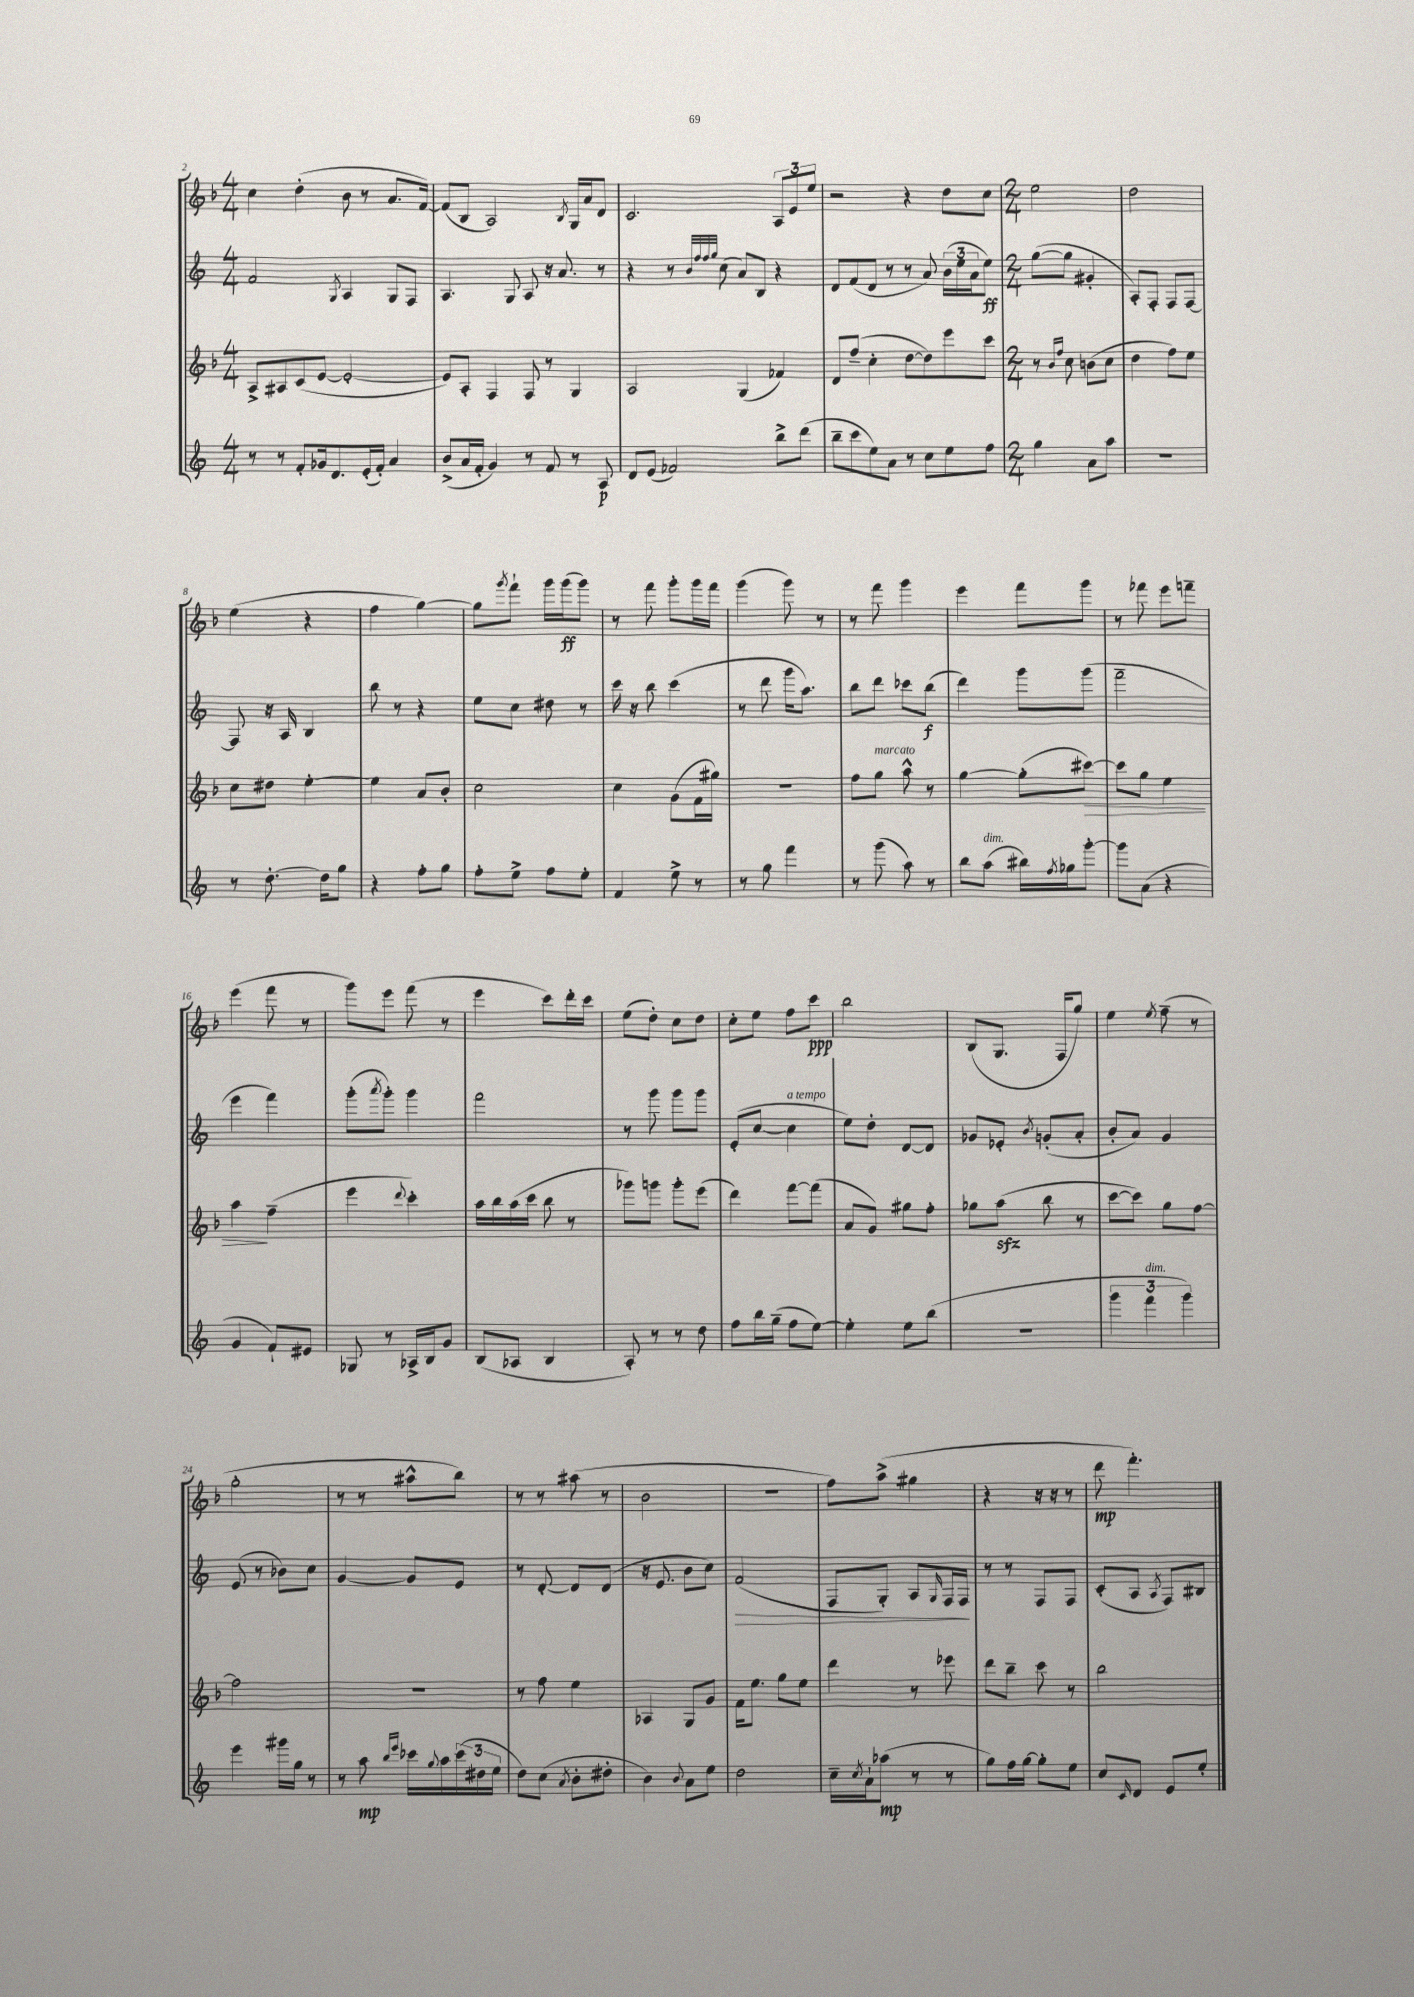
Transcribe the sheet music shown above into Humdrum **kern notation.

**kern	**dynam	**kern	**dynam	**kern	**dynam	**kern	**dynam
*part4	*part4	*part3	*part3	*part2	*part2	*part1	*part1
*staff4	*staff4	*staff3	*staff3	*staff2	*staff2	*staff1	*staff1
*clefG2	*	*clefG2	*	*clefG2	*	*clefG2	*
*k[]	*	*k[b-]	*	*k[]	*	*k[b-]	*
*M4/4	*	*M4/4	*	*M4/4	*	*M4/4	*
=2	=2	=2	=2	=2	=2	=2	=2
8r	.	8A^/L	.	2f/	.	4cc\	.
8r	.	8A#X/	.	.	.	.	.
8f'/L	.	(8c/	.	.	.	(4dd'\	.
16g-X/k	.	[8e/J	.	.	.	.	.
8.d/	.	.	.	.	.	.	.
.	.	.	.	8qG/	.	.	.
.	.	2e'/_	.	4A/	.	8b-\	.
(16e'/L	.	.	.	.	.	8r	.
16f'/JJ)	.	.	.	.	.	.	.
4a/	.	.	.	8G/L	.	8.a/L	.
.	.	.	.	8F/J	.	.	.
.	.	.	.	.	.	[16f/Jk)	.
=3	=3	=3	=3	=3	=3	=3	=3
(8b^/L	.	8e/L])	.	4.A/	.	(8f/L]	.
16a/L	.	8A'/J	.	.	.	8B-/J	.
16f'/JJ	.	.	.	.	.	.	.
4g/)	.	4F/	.	.	.	2A/)	.
.	.	.	.	8G/	.	.	.
8r	.	8F/	.	8A/	.	.	.
8f/	.	8r	.	16r	.	.	.
.	.	.	.	8.a/	.	.	.
.	.	.	.	.	.	8qB-/	.
8r	.	4G/	.	.	.	16G/LL	.
.	.	.	.	.	.	16a/J	.
8A/	p	.	.	8r	.	8d/J	.
=4	=4	=4	=4	=4	=4	=4	=4
8d/L	.	2A/	.	4r	.	2.c/	.
(8e/J	.	.	.	.	.	.	.
2f-X/)	.	.	.	8r	.	.	.
.	.	.	.	32qqb/LLL	.	.	.
.	.	.	.	32qqff/	.	.	.
.	.	.	.	32qqff/	.	.	.
.	.	.	.	32qqgg/JJJ	.	.	.
.	.	.	.	(8cc\	.	.	.
.	.	(4G/	.	8a/L)	.	.	.
.	.	.	.	8B/J	.	.	.
8bb^\L	.	4f-X/)	.	4r	.	12A/L	.
.	.	.	.	.	.	12e/	.
(8ddd\J	.	.	.	.	.	.	.
.	.	.	.	.	.	12ee/J	.
=5	=5	=5	=5	=5	=5	=5	=5
8bb~\L	.	8d/L	.	8d/L	.	2r	.
8ccc\	.	(8ff~/J	.	(8f/	.	.	.
8ee\)	.	4cc'\	.	8d/J	.	.	.
8a\J	.	.	.	8r	.	.	.
8r	.	[8dd\L	.	8r	.	4r	.
8cc\L	.	8dd\])	.	8a/)	.	.	.
8ee\	.	8eee\	.	(24b\LL	.	8dd\L	.
.	.	.	.	24ee\	.	.	.
.	.	.	.	24a\J	.	.	.
8ff\J	.	8ccc\J	.	8ee\J)	ff	8cc\J	.
=6	=6	=6	=6	=6	=6	=6	=6
*M2/4	*	*M2/4	*	*M2/4	*	*M2/4	*
4gg\	.	8r	.	([8gg\L	.	2ee\	.
.	.	16qqb-/LL	.	.	.	.	.
.	.	16qqff/JJ	.	.	.	.	.
.	.	8cc\	.	8gg\J]	.	.	.
8a\L	.	(8bn\L	.	4g#X'/	.	.	.
8aa\J	.	8cc\J	.	.	.	.	.
=7	=7	=7	=7	=7	=7	=7	=7
2r	.	4dd\	.	8A'/L)	.	2dd\	.
.	.	.	.	8F'/J	.	.	.
.	.	8ff\L)	.	8F/L	.	.	.
.	.	8ee\J	.	[8F/J	.	.	.
!!LO:LB:g=z
=8	=8	=8	=8	=8	=8	=8	=8
8r	.	8cc\L	.	8F/]	.	(4ee\	.
[8.dd'\	.	8dd#X\J	.	16r	.	.	.
.	.	.	.	16A/	.	.	.
.	.	[4ee'\	.	4B/	.	4r	.
16dd\KL]	.	.	.	.	.	.	.
8gg\J	.	.	.	.	.	.	.
=9	=9	=9	=9	=9	=9	=9	=9
4r	.	4ee\]	.	8bb\	.	4ff\	.
.	.	.	.	8r	.	.	.
8ff'\L	.	8a/L	.	4r	.	[4gg\)	.
8gg\J	.	8b-'/J	.	.	.	.	.
=10	=10	=10	=10	=10	=10	=10	=10
8ff'\L	.	2cc\	.	8ee\L	.	8gg\L]	.
.	.	.	.	.	.	8qggg/	.
8ee^\J	.	.	.	8cc\J	.	8fff`\J	.
8ff\L	.	.	.	8dd#X\	.	16ggg\LL	.
.	.	.	.	.	.	(16ggg\J	ff
8ee'\J	.	.	.	8r	.	8ggg\J)	.
=11	=11	=11	=11	=11	=11	=11	=11
4f/	.	4cc\	.	16ccc\	.	8r	.
.	.	.	.	16r	.	.	.
.	.	.	.	8bb\	.	8fff\	.
8ee^\	.	(8g\L	.	(4ccc\	.	8ggg'\L	.
8r	.	16f\L	.	.	.	16ggg\L	.
.	.	16gg#X\JJ)	.	.	.	16fff\JJ	.
=12	=12	=12	=12	=12	=12	=12	=12
8r	.	2r	.	8r	.	(4ggg\	.
8gg\	.	.	.	8ddd\	.	.	.
4fff\	.	.	.	16ggg\KL	.	8ggg\)	.
.	.	.	.	8.aa\J)	.	.	.
.	.	.	.	.	.	8r	.
=13	=13	=13	=13	=13	=13	=13	=13
8r	.	8ff\L	.	8bb\L	.	8r	.
!	!	!LO:TX:a:i:t=marcato	!	!	!	!	!
(8ggg\	.	8gg\J	.	8ddd\J	.	8fff\	.
8aa\)	.	8aa^^\	.	8ccc-X\L	.	4ggg\	.
8r	.	8r	.	(8bb\J	f	.	.
=14	=14	=14	=14	=14	=14	=14	=14
8bb\L	.	[4gg\	.	4ddd\)	.	4eee\	.
!LO:TX:a:i:t=dim.	!	!	!	!	!	!	!
(8aa\J	.	.	.	.	.	.	.
16bb#X\LL)	.	(8gg'\L]	.	8ggg\L	.	8fff\L	.
8qff/	.	.	.	.	.	.	.
16gg-X\J	.	.	.	.	.	.	.
!	!	!	!LO:HP:b	!	!	!	!
[8ggg'\J	.	[8ccc#X\J)	>	(8ggg\J	.	8ggg\J	.
=15	=15	=15	=15	=15	=15	=15	=15
8ggg\L]	.	8ccc#\L]	.	2fff~\	.	8r	.
(8a\J	.	8gg\J	.	.	.	8fff-X\	.
4r	.	4ee\	.	.	.	8eee\L	.
.	.	.	.	.	.	8fffn~\J	.
!!LO:LB:g=z
=16	=16	=16	=16	=16	=16	=16	=16
4g/	.	4aa\	.	4eee\	.	(4eee\	.
8f`/L)	.	(4ff~\	]	4fff\)	.	8fff\	.
8e#X/J	.	.	.	.	.	8r	.
=17	=17	=17	=17	=17	=17	=17	=17
8G-X/	.	4eee\	.	(8ggg'\L	.	8ggg\L)	.
.	.	.	.	8qaaa/	.	.	.
8r	.	.	.	8ggg'\J)	.	8eee\J	.
.	.	8qqddd/	.	.	.	.	.
16A-X^/LL	.	4ccc'\)	.	4ggg\	.	(8fff\	.
16B/J	.	.	.	.	.	.	.
8g/J	.	.	.	.	.	8r	.
=18	=18	=18	=18	=18	=18	=18	=18
(8B/L	.	16aa\LL	.	2fff\	.	4eee\	.
.	.	16bb-\	.	.	.	.	.
8A-X/J	.	(16aa\	.	.	.	.	.
.	.	16ccc\JJ	.	.	.	.	.
4B/	.	8bb-\	.	.	.	8ccc\L)	.
.	.	8r	.	.	.	16ddd'\L	.
.	.	.	.	.	.	16ccc\JJ	.
=19	=19	=19	=19	=19	=19	=19	=19
8A'/)	.	8ggg-X\L)	.	8r	.	(8ee\L	.
8r	.	8gggn\J	.	8ggg\	.	8dd'\J)	.
8r	.	8ggg'\L	.	8ggg\L	.	8cc\L	.
8dd\	.	(8eee\J	.	8ggg\J	.	8dd\J	.
=20	=20	=20	=20	=20	=20	=20	=20
8ff\L	.	4ddd\)	.	(8e'/L	.	8cc'\L	.
16bb\L	.	.	.	[8cc/J	.	8ee\J	.
(16gg~\JJ	.	.	.	.	.	.	.
!	!	!	!	!LO:TX:a:i:t=a tempo	!	!	!
8ff\L	.	[8fff\L	.	4cc\]	.	8ff\L	.
[8ee\J)	.	(8fff\J]	.	.	.	8ccc\J	ppp
=21	=21	=21	=21	=21	=21	=21	=21
4ee'\]	.	8a/L	.	8ee\L)	.	2bb-\	.
.	.	8g/J)	.	8dd'\J	.	.	.
8ee\L	.	8gg#X\L	.	[8d/L	.	.	.
(8bb\J	.	8ff'\J	.	8d/J]	.	.	.
=22	=22	=22	=22	=22	=22	=22	=22
2r	.	8gg-X\L	.	8g-X/L	.	(8B-/L	.
.	.	(8aazz\J	.	8e-X'/J	.	8.G/J	.
.	.	.	.	8qb/	.	.	.
.	.	8bb-\	.	(8gn'/L	.	.	.
.	.	.	.	.	.	16F/KL	.
.	.	8r	.	8a'/J	.	8gg/J)	.
=23	=23	=23	=23	=23	=23	=23	=23
6ggg\	.	[8ccc\L	.	8b'/L	.	4ee\	.
.	.	8ccc\J])	.	8a/J)	.	.	.
!LO:TX:a:i:t=dim.	!	!	!	!	!	!	!
6fff\	.	.	.	.	.	.	.
.	.	.	.	.	.	8qee/	.
.	.	8gg\L	.	4g/	.	(8ff~\	.
6ggg\)	.	.	.	.	.	.	.
.	.	[8ff\J	.	.	.	8r	.
!!LO:LB:g=z
=24	=24	=24	=24	=24	=24	=24	=24
4eee\	.	2ff\]	.	(8e/	.	2gg'\	.
.	.	.	.	8r	.	.	.
16ggg#X\LL	.	.	.	8b-X\L)	.	.	.
16gg\JJ	.	.	.	.	.	.	.
8r	.	.	.	8cc\J	.	.	.
=25	=25	=25	=25	=25	=25	=25	=25
8r	.	2r	.	[4g/	.	8r	.
8aa\	mp	.	.	.	.	8r	.
16qqbb/LL	.	.	.	.	.	.	.
16qqeee/JJ	.	.	.	.	.	.	.
16ccc-X\LL	.	.	.	8g/L]	.	8aa#X^^\L	.
8qqgg/	.	.	.	.	.	.	.
16aa\	.	.	.	.	.	.	.
(24ccc-\	.	.	.	8e/J	.	8bb-\J)	.
24dd#X\	.	.	.	.	.	.	.
24ee\JJ	.	.	.	.	.	.	.
=26	=26	=26	=26	=26	=26	=26	=26
8dd\L)	.	8r	.	8r	.	8r	.
(8cc\J	.	8ff\	.	[8d'/	.	8r	.
8qa/	.	.	.	.	.	.	.
8b'\L	.	4ee\	.	8d/L]	.	(8aa#X\	.
8dd#X'\J	.	.	.	(8d/J	.	8r	.
=27	=27	=27	=27	=27	=27	=27	=27
4b\)	.	4A-X/	.	16r	.	2b-\	.
.	.	.	.	8.e/	.	.	.
8qqb/	.	.	.	.	.	.	.
8a\L	.	8G/L	.	8b\L	.	.	.
8ee\J	.	8g/J	.	8cc\J)	.	.	.
=28	=28	=28	=28	=28	=28	=28	=28
!	!	!	!	!	!LO:HP:b	!	!
2dd\	.	16f\KL	.	(2f/	>	2r	.
.	.	8.ee\J	.	.	.	.	.
.	.	8gg\L	.	.	.	.	.
.	.	8ee\J	.	.	.	.	.
=29	=29	=29	=29	=29	=29	=29	=29
16cc~\LL	.	4ddd\	.	8F/L	.	8ff\L)	.
8qcc/	.	.	.	.	.	.	.
16a`\J	.	.	.	.	.	.	.
(8aa-X\J	mp	.	.	8G'/J)	.	(8aa^\J	.
8r	.	8r	.	8A/L	.	4gg#X\	.
.	.	.	.	16qqG/	.	.	.
8r	.	8eee-X\	.	16F/L	.	.	.
.	.	.	.	16F/JJ	.	.	.
.	.	.	.	.	]	.	.
=30	=30	=30	=30	=30	=30	=30	=30
8gg\L)	.	8ddd\L	.	8r	.	4r	.
16ff\L	.	8bb-~\J	.	8r	.	.	.
[16gg\JJ	.	.	.	.	.	.	.
8gg'\L]	.	8ccc\	.	8F/L	.	16r	.
.	.	.	.	.	.	16r	.
8ee\J	.	8r	.	8F/J	.	8r	.
=31	=31	=31	=31	=31	=31	=31	=31
8cc/L	.	2bb-\	.	(8c'/L	.	8ddd\	mp
16qqc/	.	.	.	.	.	.	.
8d/J	.	.	.	8A/J	.	4.fff'\)	.
.	.	.	.	8qA/	.	.	.
8e/L	.	.	.	8F/L)	.	.	.
8ee'/J	.	.	.	8B#X/J	.	.	.
==	==	==	==	==	==	==	==
*-	*-	*-	*-	*-	*-	*-	*-
